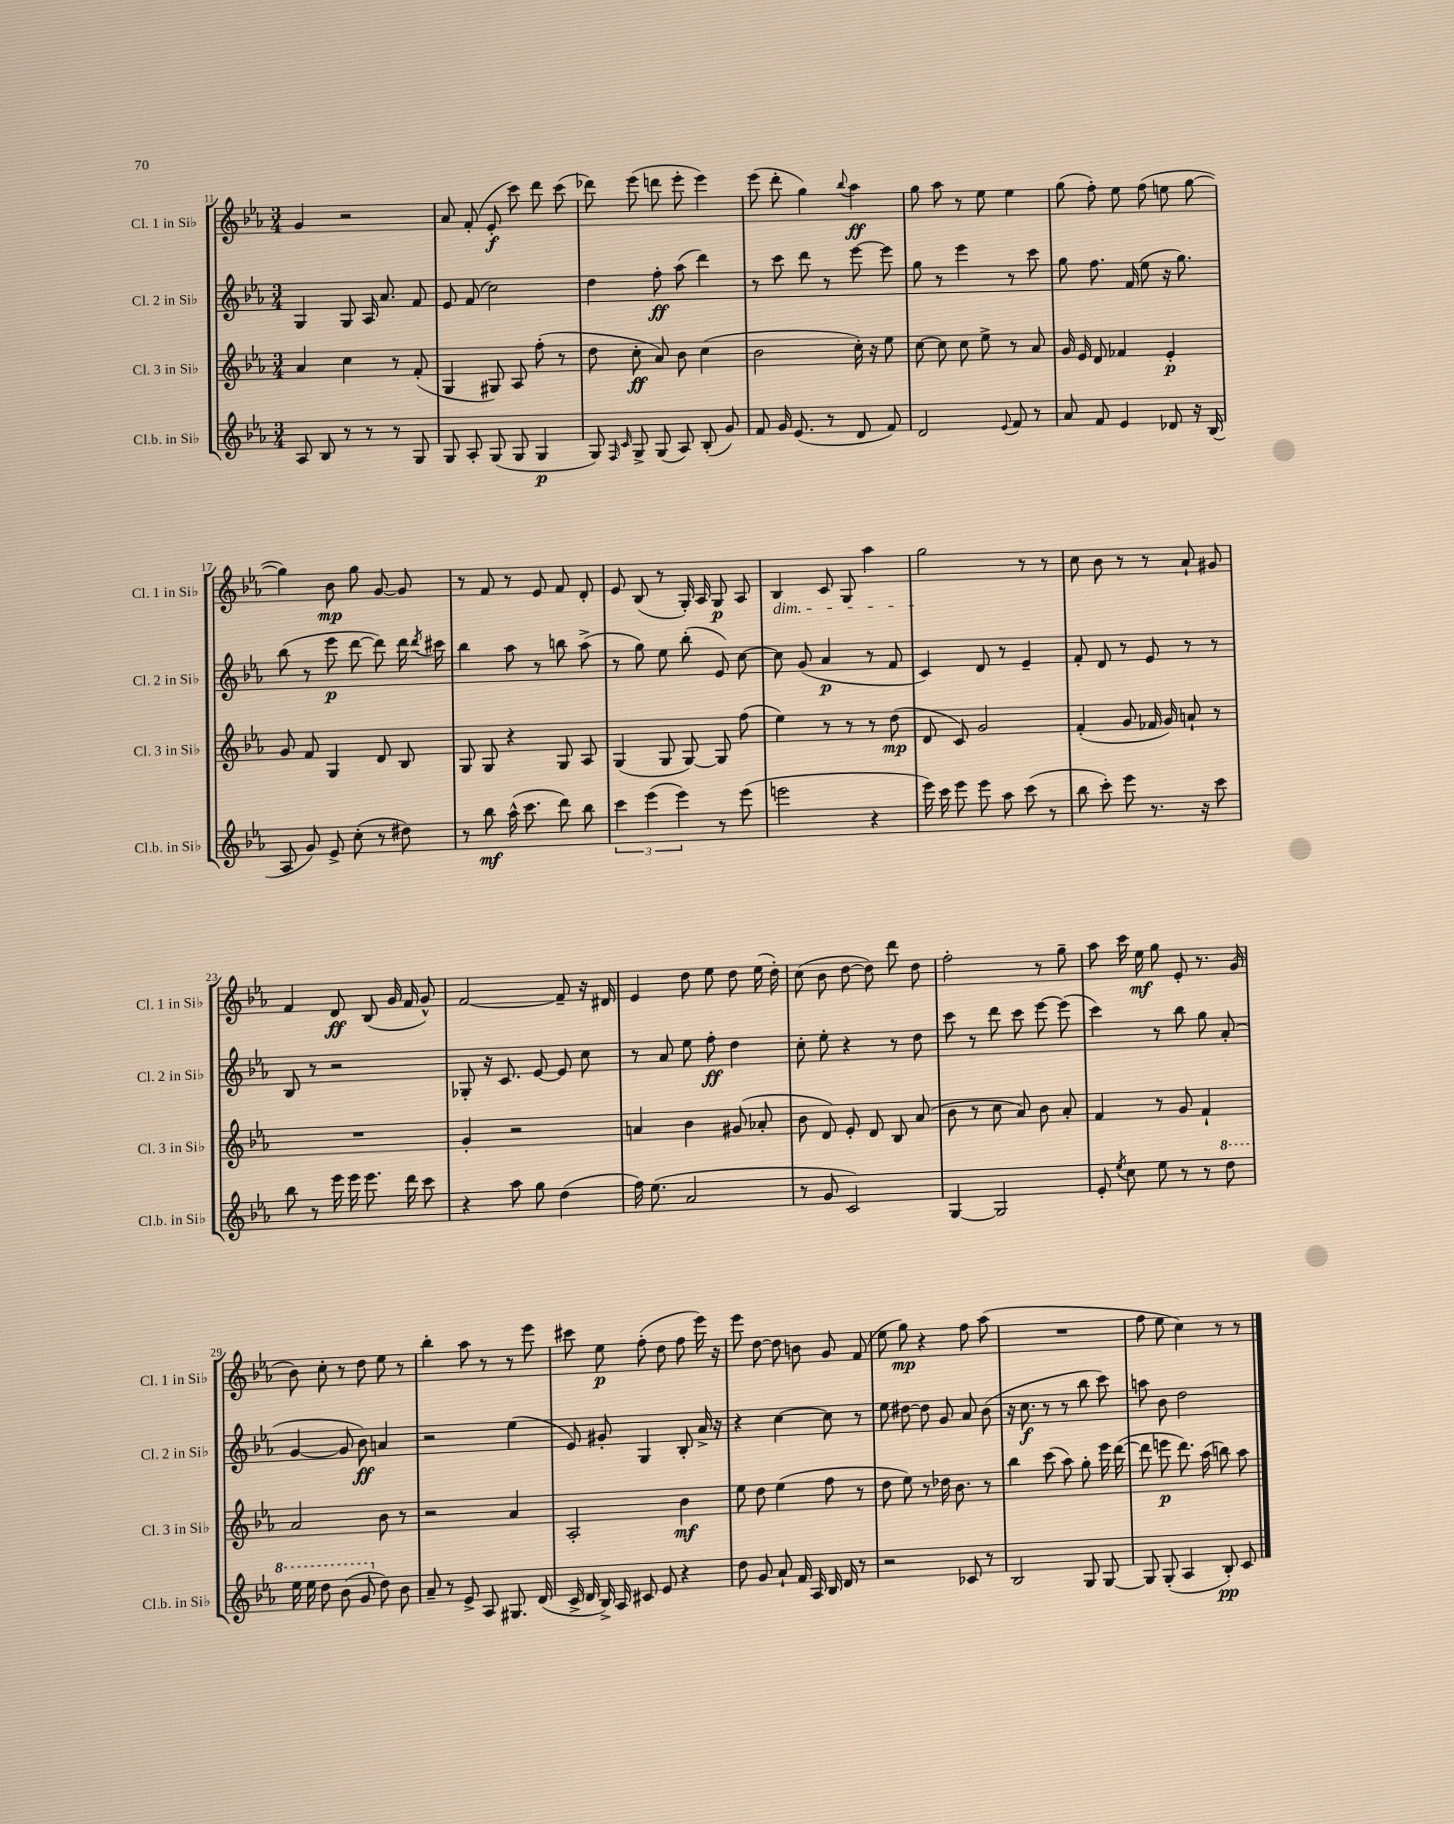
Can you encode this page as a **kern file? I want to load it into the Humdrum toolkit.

**kern	**dynam	**kern	**dynam	**kern	**dynam	**kern	**dynam
*part4	*part4	*part3	*part3	*part2	*part2	*part1	*part1
*staff4	*staff4	*staff3	*staff3	*staff2	*staff2	*staff1	*staff1
*I"Cl.b. in Si♭	*	*I"Cl. 3 in Si♭	*	*I"Cl. 2 in Si♭	*	*I"Cl. 1 in Si♭	*
*I'Cl.b. in Si♭	*	*I'Cl. 3 in Si♭	*	*I'Cl. 2 in Si♭	*	*I'Cl. 1 in Si♭	*
*clefG2	*	*clefG2	*	*clefG2	*	*clefG2	*
*k[b-e-a-]	*	*k[b-e-a-]	*	*k[b-e-a-]	*	*k[b-e-a-]	*
*M3/4	*	*M3/4	*	*M3/4	*	*M3/4	*
=11	=11	=11	=11	=11	=11	=11	=11
8A-/	.	4a-/	.	4G/	.	4g/	.
8B-/	.	.	.	.	.	.	.
8r	.	4cc\	.	8G/	.	2r	.
8r	.	.	.	16A-/	.	.	.
.	.	.	.	8.a-/	.	.	.
8r	.	8r	.	.	.	.	.
8G/	.	(8f'/	.	8f/	.	.	.
=12	=12	=12	=12	=12	=12	=12	=12
8G/	.	4G/	.	8e-/	.	8a-/	.
8A-'/	.	.	.	(8f/	.	(8f'/	.
(8G/	.	8G#X/)	.	2cc\)	.	8e-'/	f
8G/	.	8A-/	.	.	.	8ccc\)	.
4G/	p	(8ff'\	.	.	.	8ddd\	.
.	.	8r	.	.	.	(8ccc\	.
=13	=13	=13	=13	=13	=13	=13	=13
8G/)	.	8dd\	.	4dd\	.	8ddd-X\)	.
16qqF/	.	.	.	.	.	.	.
16qqc/	.	.	.	.	.	.	.
8G^/	.	8cc'\	ff	.	.	(8eee-\	.
(8G/	.	8a-/)	.	8ff'\	ff	8dddn\	.
8A-/)	.	8b-\	.	(8aa-\	.	8eee-'\	.
(8B-'/	.	(4cc\	.	4ddd\)	.	4eee-\)	.
8g/)	.	.	.	.	.	.	.
=14	=14	=14	=14	=14	=14	=14	=14
8f/	.	2b-\	.	8r	.	(8eee-\	.
16g/	.	.	.	8ccc\	.	8ddd'\	.
(8.e-/	.	.	.	.	.	.	.
.	.	.	.	8ddd\	.	4gg\)	.
8r	.	.	.	8r	.	.	.
.	.	.	.	.	.	8qqbb-/	.
8d/	.	16cc'\)	.	[8eee-\	.	4aa-\	ff
.	.	16r	.	.	.	.	.
8f/)	.	8ee-\	.	8eee-\]	.	.	.
=15	=15	=15	=15	=15	=15	=15	=15
2d/	.	[8cc\	.	8gg\	.	8gg\	.
.	.	8cc\]	.	8r	.	8aa-\	.
.	.	8cc\	.	4eee-\	.	8r	.
.	.	8ee-^\	.	.	.	8ee-\	.
8qqe-/	.	.	.	.	.	.	.
8f/	.	8r	.	8r	.	4ee-\	.
8r	.	8a-/	.	8ccc\	.	.	.
=16	=16	=16	=16	=16	=16	=16	=16
8a-/	.	16g/	.	8gg\	.	(8gg\	.
.	.	16e-/	.	.	.	.	.
8f/	.	8d/	.	8.ff\	.	8ff'\)	.
4e-/	.	4f-X/	.	.	.	8ee-\	.
.	.	.	.	(16f/	.	.	.
.	.	.	.	8ee-\	.	(8ff\	.
8d-X/	.	4e-'/	p	16r	.	8een\	.
.	.	.	.	8.gg\)	.	.	.
16r	.	.	.	.	.	[8gg\	.
(16B-/	.	.	.	.	.	.	.
!!LO:LB:g=z
=17	=17	=17	=17	=17	=17	=17	=17
8A-/	.	8g/	.	(8bb-\	.	4gg\])	.
8g/)	.	8f/	.	8r	.	.	.
8e-^/	.	4G/	.	8eee-\	p	8b-\	mp
(8cc'\	.	.	.	[8ddd\	.	8gg\	.
8r	.	8d/	.	8ddd\])	.	[8g/	.
8dd#X\)	.	8B-/	.	16ddd\	.	8g/]	.
.	.	.	.	8qddd/	.	.	.
.	.	.	.	16ccc#X\	.	.	.
=18	=18	=18	=18	=18	=18	=18	=18
8r	.	8G/	.	4bb-\	.	8r	.
8bb-\	mf	8G/	.	.	.	8f/	.
(16aa-^^\	.	4r	.	8aa-\	.	8r	.
8.ccc\	.	.	.	.	.	.	.
.	.	.	.	8r	.	8e-/	.
8ddd\)	.	8G/	.	8bbn\	.	8f/	.
8bb-\	.	8A-/	.	(8aa-^\	.	8d'/	.
=19	=19	=19	=19	=19	=19	=19	=19
6ccc\	.	(4G/	.	8r	.	8e-/	.
.	.	.	.	8gg\)	.	(8B-/	.
(6eee-\	.	.	.	.	.	.	.
.	.	8G/	.	8ee-\	.	8r	.
6eee-\)	.	.	.	.	.	.	.
.	.	[8G/)	.	(8bb-'\	.	16G'/)	.
.	.	.	.	.	.	16A-/	.
8r	.	8G/]	.	8e-/)	.	8G/	p
(8eee-\	.	(8ff\	.	[8cc\	.	8A-/	.
=20	=20	=20	=20	=20	=20	=20	=20
!	!	!	!	!	!	!LO:TX:b:i:t=dim.	!
2eeen\	.	4ee-\)	.	8cc\]	.	4B-/	.
.	.	.	.	(8g/	.	.	.
.	.	8r	.	4a-/	p	8c/	.
.	.	8r	.	.	.	8G/	.
4r	.	8r	.	8r	.	4aa-\	.
.	.	(8dd\	mp	8f/	.	.	.
=21	=21	=21	=21	=21	=21	=21	=21
16eee-\)	.	8d/	.	4c/)	.	2gg\	.
16ccc\	.	.	.	.	.	.	.
8eee-\	.	8c/)	.	.	.	.	.
8eee-\	.	2g/	.	8d/	.	.	.
8aa-\	.	.	.	8r	.	.	.
(8ccc\	.	.	.	4e-~/	.	8r	.
8r	.	.	.	.	.	8r	.
=22	=22	=22	=22	=22	=22	=22	=22
8bb-\	.	(4f'/	.	8f'/	.	8cc\	.
8ccc'\)	.	.	.	8d/	.	8b-\	.
8eee-\	.	8g/	.	8r	.	8r	.
8.r	.	16f-X/	.	8e-/	.	8r	.
.	.	16g/)	.	.	.	.	.
.	.	8an`/	.	8r	.	8a-`/	.
16r	.	.	.	.	.	.	.
8ccc\	.	8r	.	8r	.	8g#X/	.
!!LO:LB:g=z
=23	=23	=23	=23	=23	=23	=23	=23
8bb-\	.	2.r	.	8B-/	.	4f/	.
8r	.	.	.	8r	.	.	.
16eee-\	.	.	.	2r	.	8d/	ff
16eee-\	.	.	.	.	.	.	.
8.eee-\	.	.	.	.	.	(8B-/	.
.	.	.	.	.	.	16g/	.
16ddd\	.	.	.	.	.	16f/	.
8ccc\	.	.	.	.	.	8g^^/)	.
=24	=24	=24	=24	=24	=24	=24	=24
4r	.	4g'/	.	8G-X'/	.	[2f/	.
.	.	.	.	16r	.	.	.
.	.	.	.	8.c/	.	.	.
8aa-\	.	2r	.	.	.	.	.
8gg\	.	.	.	[8e-/	.	.	.
(4dd\	.	.	.	8e-/]	.	8f~/]	.
.	.	.	.	8cc\	.	16r	.
.	.	.	.	.	.	16d#X/	.
=25	=25	=25	=25	=25	=25	=25	=25
16ff\)	.	4an/	.	8r	.	4e-/	.
(8.ee-\	.	.	.	.	.	.	.
.	.	.	.	8a-/	.	.	.
2a-/	.	4b-\	.	8ee-\	.	8dd\	.
.	.	.	.	8ff'\	ff	8ee-\	.
.	.	(8g#X/	.	4dd\	.	8dd\	.
.	.	8a-X'/	.	.	.	(16ee-\	.
.	.	.	.	.	.	16dd'\)	.
=26	=26	=26	=26	=26	=26	=26	=26
8r	.	8b-\	.	8cc'\	.	(8cc\	.
8g/	.	8d/)	.	8ee-'\	.	8b-\	.
2c/)	.	8e-'/	.	4r	.	[8dd\	.
.	.	8d/	.	.	.	8dd\])	.
.	.	8B-/	.	8r	.	8ddd\	.
.	.	(8a-/	.	8dd\	.	8dd\	.
=27	=27	=27	=27	=27	=27	=27	=27
[4G/	.	8b-\	.	8ccc\	.	2ff'\	.
.	.	8r	.	8r	.	.	.
2G/]	.	8cc\	.	8ddd\	.	.	.
.	.	8a-/)	.	8ccc\	.	.	.
.	.	8b-\	.	[8eee-\	.	8r	.
.	.	8a-'/	.	(8eee-\]	.	8gg~\	.
=28	=28	=28	=28	=28	=28	=28	=28
8e-'/	.	4f/	.	4ccc\)	.	8aa-\	.
8qee-/	.	.	.	.	.	.	.
8cc\	.	.	.	.	.	16ccc\	.
.	.	.	.	.	.	16ee-\	mf
8ee-\	.	8r	.	8r	.	8gg\	.
8r	.	8g/	.	8bb-\	.	8e-'/	.
8r	.	4f`/	.	8gg\	.	8.r	.
*8va	*	*	*	*	*	*	*
8ddd\	.	.	.	(8a-'/	.	.	.
.	.	.	.	.	.	(16g/	.
!!LO:LB:g=z
=29	=29	=29	=29	=29	=29	=29	=29
16eee-\	.	2a-/	.	[4g/	.	8b-\)	.
16eee-\	.	.	.	.	.	.	.
8ddd\	.	.	.	.	.	8cc'\	.
(8bb-\	.	.	.	8g/]	.	8r	.
8gg/	.	.	.	8b-\)	ff	8dd\	.
*X8va	*	*	*	*	*	*	*
8dd\)	.	8b-\	.	4an/	.	8ee-\	.
8b-\	.	8r	.	.	.	8r	.
=30	=30	=30	=30	=30	=30	=30	=30
8a-~/	.	2r	.	2r	.	4bb-'\	.
8r	.	.	.	.	.	.	.
8e-^/	.	.	.	.	.	8aa-\	.
8A-/	.	.	.	.	.	8r	.
8.G#X/	.	4a-/	.	(4ee-\	.	8r	.
.	.	.	.	.	.	8eee-\	.
(16d/	.	.	.	.	.	.	.
=31	=31	=31	=31	=31	=31	=31	=31
16c^/	.	2A-'/	.	8e-/)	.	8ccc#X\	.
16d/	.	.	.	.	.	.	.
16B-^/)	.	.	.	8g#X'/	.	8ee-\	p
16A-/	.	.	.	.	.	.	.
8c#X/	.	.	.	4G/	.	(8ff'\	.
8e-/	.	.	.	.	.	8dd\	.
4r	.	4b-\	mf	8B-'/	.	8ff\	.
.	.	.	.	16a-^/	.	16eee-\)	.
.	.	.	.	16r	.	16r	.
=32	=32	=32	=32	=32	=32	=32	=32
8dd\	.	8ee-\	.	4r	.	8eee-\	.
8g/	.	8dd\	.	.	.	[8dd\	.
8a-`/	.	(4ee-\	.	[4cc\	.	8dd\]	.
16f/	.	.	.	.	.	8bn\	.
16A-/	.	.	.	.	.	.	.
16B-/	.	8ff\	.	8cc\]	.	8g/	.
16d/	.	.	.	.	.	.	.
8r	.	8r	.	8r	.	(8f/	.
=33	=33	=33	=33	=33	=33	=33	=33
2r	.	8dd\	.	8ee-\	.	8ee-\	.
.	.	8ee-\)	.	[8dd#X\	.	8gg\)	mp
.	.	8r	.	8dd#\]	.	4r	.
.	.	16dd-X\	.	8g/	.	.	.
.	.	8.b-\	.	.	.	.	.
8c-X/	.	.	.	8a-/	.	8ff\	.
8r	.	8r	.	(8b-\	.	(8aa-\	.
=34	=34	=34	=34	=34	=34	=34	=34
2B-/	.	4bb-\	.	16r	.	2.r	.
.	.	.	.	8.cc\	f	.	.
.	.	(8ccc\	.	8r	.	.	.
.	.	8aa-\)	.	8r	.	.	.
8G/	.	8gg'\	.	8bb-\	.	.	.
[8G/	.	16eee-\	.	8ccc\)	.	.	.
.	.	([16ddd\	.	.	.	.	.
=35	=35	=35	=35	=35	=35	=35	=35
8G/]	.	8ddd\]	.	8aan\	.	8ff\	.
(8G'/	.	8eeen\	p	8b-\	.	8ee-\	.
4A-/	.	8.ddd\)	.	2dd\	.	4cc\)	.
.	.	(16aa-\	.	.	.	.	.
8B-'/)	pp	8bbn\)	.	.	.	8r	.
8c/	.	8aa-\	.	.	.	8r	.
==	==	==	==	==	==	==	==
*-	*-	*-	*-	*-	*-	*-	*-
